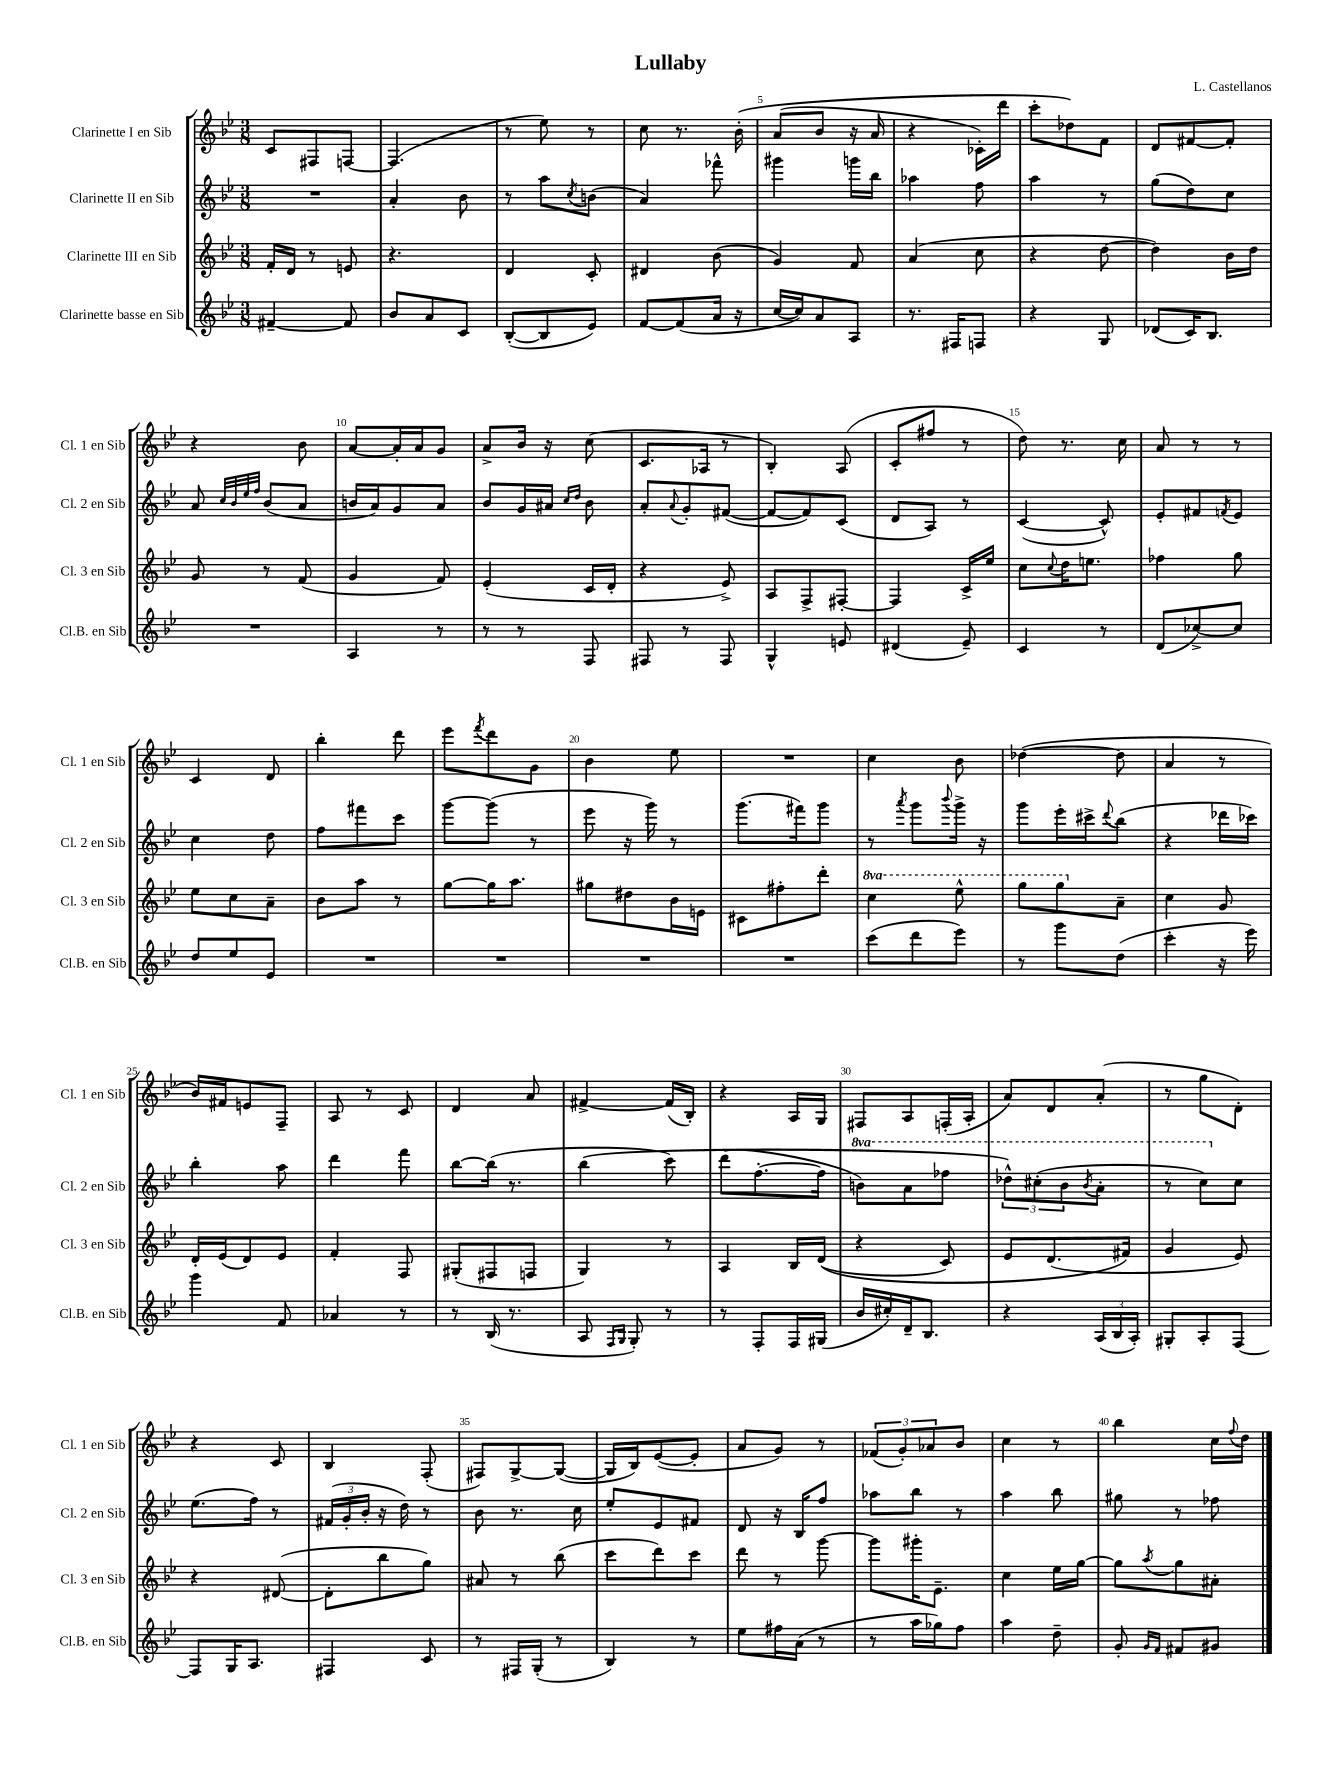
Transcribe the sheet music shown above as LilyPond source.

\header { title = "Lullaby" composer = "L. Castellanos" }
<<
\new StaffGroup <<
\new Staff = "s0" \with { instrumentName = "Clarinette I en Sib" shortInstrumentName = "Cl. 1 en Sib" } {
    \clef treble \key bes \major \numericTimeSignature \time 3/8
    c'8 fis8 f8~ |
    f4.( |
    r8 ees''8) r8 |
    c''8 r8. bes'16-.\( |
    a'8( bes'8 r16 a'16 |
    r4 ces'16-.) d'''16 |
    c'''8-. des''8\) f'8 |
    d'8 fis'8~ fis'8-. |
    r4 bes'8 |
    a'8~ a'16-. a'16 g'8 |
    a'8-> bes'16 r16 c''8( |
    c'8. aes16 r8 |
    bes4-.) a8( |
    c'8-. fis''8 r8 |
    d''8) r8. c''16 |
    a'8 r8 r8 |
    c'4 d'8 |
    bes''4-. d'''8 |
    ees'''8 \acciaccatura { f'''8 } d'''8 g'8 |
    bes'4 ees''8 |
    R4. |
    c''4 bes'8 |
    des''4~( des''8 |
    a'4 r8 |
    bes'16) fis'16 e'8 f8-- |
    a8 r8 c'8 |
    d'4 a'8 |
    fis'4~-> fis'16( bes16-.) |
    r4 a16 g16 |
    fis8 a8 f16-.( a16-. |
    a'8) d'8 a'8-.( |
    r8 g''8 d'8-.) |
    r4 c'8 |
    bes4 f8-.( |
    fis8) g8~-> g8~( |
    g16 bes16) ees'8~( ees'8-. |
    a'8 g'8) r8 |
    \tuplet 3/2 { fes'8( g'8-.) aes'8 } bes'8 |
    c''4 r8 |
    bes''4 c''16 \appoggiatura { f''8 } d''16 \bar "|." |
}
\new Staff = "s1" \with { instrumentName = "Clarinette II en Sib" shortInstrumentName = "Cl. 2 en Sib" } {
    \clef treble \key bes \major \numericTimeSignature \time 3/8 \set Staff.ottavationMarkups = #ottavation-simple-ordinals
    R4. |
    a'4-. bes'8 |
    r8 a''8 \acciaccatura { c''8 } b'8( |
    a'4) fes'''8-^ |
    gis'''4 g'''16 bes''16 |
    aes''4 f''8 |
    a''4 r8 |
    g''8( d''8) c''8 |
    a'8 \grace { c''32 bes'32 ees''32 f''32 } bes'8( a'8 |
    b'16 a'16) g'8 a'8 |
    bes'8 g'16 ais'16 \grace { c''16 d''16 } bes'8 |
    a'8-. \appoggiatura { a'8 } g'8-. fis'8~( |
    fis'8~ fis'8) c'8( |
    d'8 a8) r8 |
    c'4~( c'8-^) |
    ees'8-. fis'8 \acciaccatura { f'8 } ees'8 |
    c''4 d''8 |
    f''8 fis'''8 c'''8 |
    g'''8~ g'''8( r8 |
    ees'''8 r16 g'''16) r8 |
    g'''8.( fis'''16) g'''8 |
    r8 \acciaccatura { a'''8 } g'''8 \appoggiatura { bes'''8 } g'''16-> r16 |
    g'''8 ees'''16-. cis'''16-> \appoggiatura { d'''8 } bes''8( |
    r4 des'''16 ces'''16) |
    bes''4-. a''8 |
    d'''4 f'''8 |
    bes''8~ bes''16( r8. |
    bes''4\( c'''8) |
    d'''8( f''8.~-. f''16 |
    \ottava #1 b''8) a''8 fes'''8 |
    \tuplet 3/2 { des'''8-^\) cis'''8-.( bes''8 } \acciaccatura { bes''8 } a''8-. |
    r8 c'''8) \ottava #0 c''8 |
    ees''8.( f''16) r8 |
    \tuplet 3/2 { fis'16( g'16-. bes'16-. } r16 d''16) r8 |
    bes'8 r8. c''16 |
    ees''8-. ees'8 fis'8 |
    d'8 r16 bes16 f''8 |
    aes''8 bes''8 r8 |
    a''4 bes''8 |
    gis''8 r8 fes''8 \bar "|." |
}
\new Staff = "s2" \with { instrumentName = "Clarinette III en Sib" shortInstrumentName = "Cl. 3 en Sib" } {
    \clef treble \key bes \major \numericTimeSignature \time 3/8 \set Staff.ottavationMarkups = #ottavation-simple-ordinals
    f'16-. d'16 r8 e'8 |
    r4. |
    d'4 c'8-. |
    dis'4 bes'8( |
    g'4) f'8 |
    a'4( c''8 |
    r4 d''8~ |
    d''4) bes'16 d''16 |
    g'8 r8 f'8( |
    g'4 f'8) |
    ees'4-.( c'16 d'16-. |
    r4 ees'8->) |
    a8 f8-> fis8~-. |
    fis4 c'16-> ees''16 |
    c''8 \appoggiatura { c''8 } d''16 e''8. |
    fes''4 g''8 |
    ees''8 c''8 a'8-- |
    bes'8 a''8 r8 |
    g''8~ g''16 a''8. |
    gis''8 dis''8 bes'16 e'16 |
    cis'8 fis''8-. d'''8-. |
    \ottava #1 c'''4 ees'''8-^ |
    g'''8 g'''8 \ottava #0 a'8-- |
    c''4 g'8 |
    d'16-. ees'16( d'8) ees'8 |
    f'4-. f8 |
    gis8-.( fis8 f8 |
    g4) r8 |
    a4 bes16 d'16(\( |
    r4 c'8) |
    ees'8 d'8.( fis'16\) |
    g'4 ees'8) |
    r4 dis'8~( |
    dis'8-. bes''8 g''8) |
    ais'8 r8 bes''8( |
    c'''8 d'''8) c'''8 |
    d'''8 r8 g'''8~ |
    g'''8 gis'''16-. ees'8.-- |
    c''4 ees''16 g''16~ |
    g''8 \acciaccatura { a''8 } g''8 ais'8-. \bar "|." |
}
\new Staff = "s3" \with { instrumentName = "Clarinette basse en Sib" shortInstrumentName = "Cl.B. en Sib" } {
    \clef treble \key bes \major \numericTimeSignature \time 3/8
    fis'4~-- fis'8 |
    bes'8 a'8 c'8 |
    bes8~-.( bes8 ees'8) |
    f'8~ f'8( a'16 r16 |
    c''16~ c''16) a'8 a8 |
    r8. fis16 f8 |
    r4 g8 |
    des'8( c'16) bes8. |
    R4. |
    a4 r8 |
    r8 r8 f8 |
    fis8 r8 fis8 |
    g4-^ e'8 |
    dis'4( ees'8--) |
    c'4 r8 |
    d'8( ces''8~->) ces''8 |
    d''8 ees''8 ees'8 |
    R4. |
    R4. |
    R4. |
    R4. |
    c'''8( d'''8 ees'''8) |
    r8 g'''8 d''8( |
    c'''4-. r16 ees'''16) |
    g'''4 f'8 |
    aes'4 r8 |
    r8 bes16( r8. |
    a8 \grace { f16 g16 } g8-.) r8 |
    r8 f8-. f16 gis16( |
    bes'16 cis''16-.) d'16-- bes8. |
    r4 \tuplet 3/2 { a16( bes16 a16-.) } |
    gis8-. a8-. f8~ |
    f8 g16 a8. |
    fis4 c'8 |
    r8 fis16 g16-.( r8 |
    bes4) r8 |
    ees''8 fis''16 a'16( r8 |
    r8 a''16 ges''16) f''8 |
    a''4 d''8-- |
    g'8-. \grace { g'16 f'16 } fis'8 gis'8 \bar "|." |
}
>>
>>
\layout { \context { \Score \override BarNumber.break-visibility = ##(#f #t #t) barNumberVisibility = #(every-nth-bar-number-visible 5) } }
